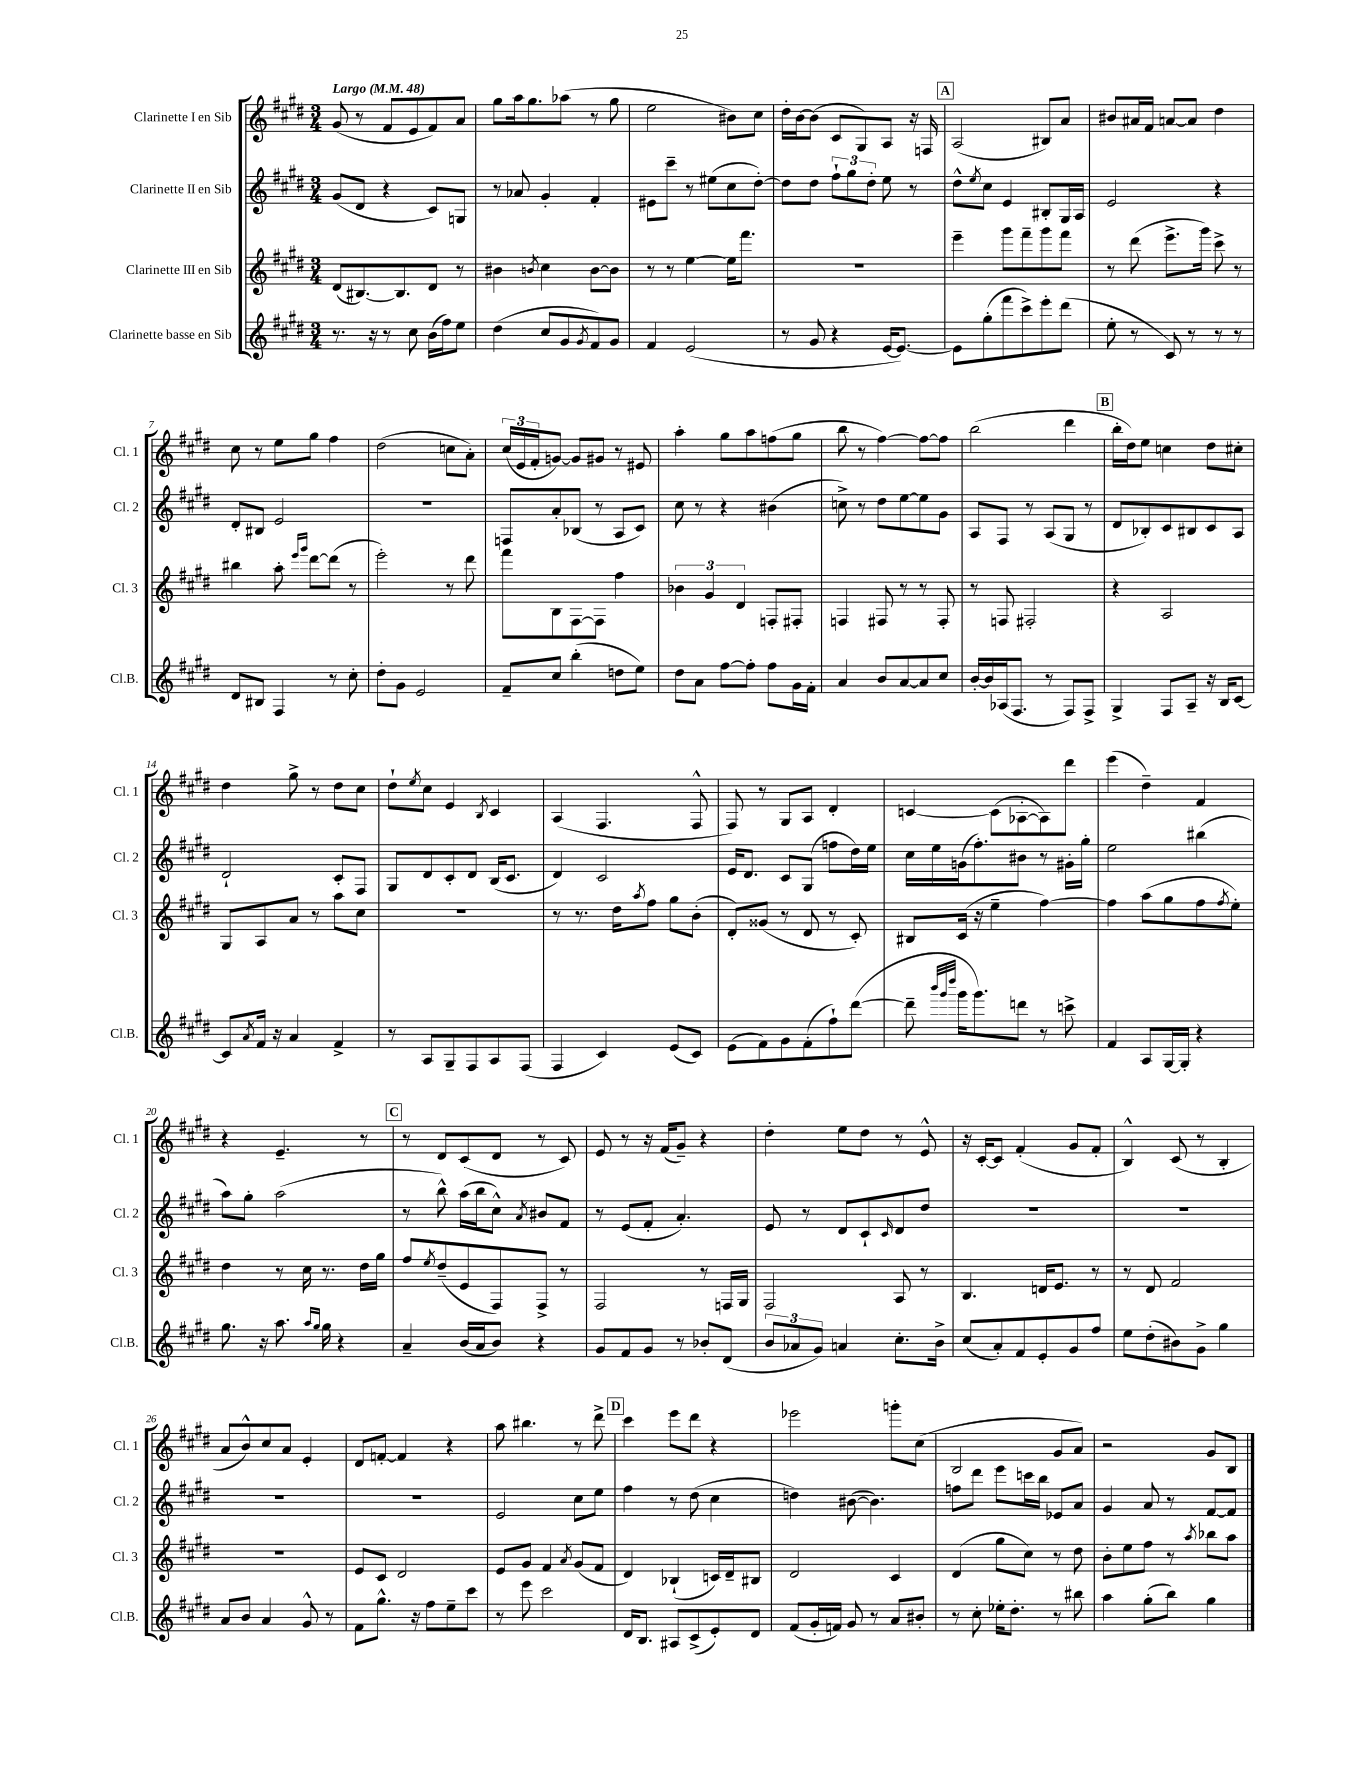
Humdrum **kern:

**kern	**kern	**kern	**kern
*part4	*part3	*part2	*part1
*staff4	*staff3	*staff2	*staff1
*I"Clarinette basse en Sib	*I"Clarinette III en Sib	*I"Clarinette II en Sib	*I"Clarinette I en Sib
*I'Cl.B.	*I'Cl. 3	*I'Cl. 2	*I'Cl. 1
*clefG2	*clefG2	*clefG2	*clefG2
*k[f#c#g#d#]	*k[f#c#g#d#]	*k[f#c#g#d#]	*k[f#c#g#d#]
*M3/4	*M3/4	*M3/4	*M3/4
*MM48	*MM48	*MM48	*MM48
=1	=1	=1	=1
!	!	!	!LO:TX:a:B:t=Largo
8.r	(8d#/L	(8g#/L	(8g#/
.	[8.B#X/)	8d#/J	8r
16r	.	.	.
8r	.	4r	8f#/L
.	8.B#/]	.	.
8cc#\	.	.	8e/
(16b\LL	8d#/J	8c#/L)	8f#/)
16ff#\J)	.	.	.
8ee\J	8r	8Gn/J	8a/J
=2	=2	=2	=2
(4dd#\	4b#X\	8r	8gg#\L
.	.	8a-X/	16aa\k
.	.	.	8.gg#\
.	8qbn/	.	.
8cc#/L	4cc#\	4g#'/	.
8g#/	.	.	(8aa-X\J
8qg#/	.	.	.
8f#/)	[8b\L	4f#'/	8r
8g#/J	8b\J]	.	8gg#\
=3	=3	=3	=3
4f#/	8r	8e#X\L	2ee\
.	8r	8ccc#~\J	.
(2e/	[4ee\	8r	.
.	.	(8ee#X\L	.
.	16ee\KL]	8cc#\	8b#X\L)
.	8.fff#\J	.	.
.	.	[8dd#'\J)	8cc#\J
=4	=4	=4	=4
8r	2.r	8dd#\L]	16dd#'\LL
.	.	.	[16b\J
8g#/	.	8dd#\J	(8b\J]
4r	.	12ff#`\L	8c#/L
.	.	12gg#\	.
.	.	.	8G#/)
.	.	12dd#'\J	.
[16e/KL	.	8ee\	8A/J
8.e/J_)	.	.	.
.	.	8r	16r
.	.	.	16Fn/
!!LO:REH:place=s1:t=A
=5	=5	=5	=5
8e\L]	4eee~\	8dd#^^\L	(2A/
.	.	8qee/	.
(8gg#'\	.	8cc#\J	.
8fff#\	8ggg#\L	4e/	.
8ccc#^\)	8fff#~\	.	.
8eee'\	8ggg#\	8B#X'/L	8B#X/L)
(8ddd#\J	8fff#\J	16G#/L	8a/J
.	.	16A/JJ	.
=6	=6	=6	=6
8ee'\	8r	2e/	8b#X/L
8r	(8ddd#\	.	16a#X/L
.	.	.	16f#/JJ
8c#/)	8.eee^\L	.	[8an/L
8r	.	.	8a/J]
.	16ggg#\Jk)	.	.
8r	8ccc#^\	4r	4dd#\
8r	8r	.	.
!!LO:LB:g=z
=7	=7	=7	=7
8d#/L	4bb#X\	8d#'/L	8cc#\
8B#X/J	.	8B#X/J	8r
4F#/	8aa'\	2e/	8ee\L
.	16qqeee/LL	.	.
.	16qqggg#/JJ	.	.
.	[8ddd#\L	.	8gg#\J
8r	(8ddd#\J]	.	4ff#\
8cc#'\	8r	.	.
=8	=8	=8	=8
8dd#'\L	2eee'\)	2.r	(2dd#\
8g#\J	.	.	.
2e/	.	.	.
.	8r	.	8ccn\L
.	8ddd#\	.	8a'\J)
=9	=9	=9	=9
8f#~/L	8fff#\L	8Fn/L	(24cc#/LL
.	.	.	24e/
.	.	.	24f#'/J
8cc#/J	8B\	8a'/	[8gn/J)
(4bb'\	[8F#\	(8B-X/J	8g/L]
.	8F#\J]	8r	8g#X/J
8ddn\L	4ff#\	8A/L	8r
8ee\J)	.	8c#/J)	8e#X/
=10	=10	=10	=10
8dd#\L	6b-X\	8cc#\	4aa'\
8a\J	.	8r	.
.	6g#/	.	.
[8ff#\L	.	4r	8gg#\L
.	6d#/	.	.
8ff#'\J]	.	.	8aa\
8ff#\L	8Fn'/L	(4b#X\	(8ffn\
16g#\L	8F#X'/J	.	8gg#\J
16f#'\JJ	.	.	.
=11	=11	=11	=11
4a/	4Fn/	8ccn^\)	8bb\
.	.	8r	8r
8b/L	8F#X/	8dd#\L	[4ff#\)
[8a/	8r	[8ee\	.
8a/]	8r	8ee\]	8ff#\L_
8cc#/J	8F#'/	8g#\J	8ff#\J]
=12	=12	=12	=12
[16b'/LL	8r	8A/L	(2bb\
16b/]	.	.	.
(16A-X/J	8Fn/	8F#/J	.
8.F#/J	.	.	.
.	2F#X'/	8r	.
8r	.	(8A/L	.
8F#/L)	.	8G#/J	4ddd#\
8F#^/J	.	8r	.
!!LO:REH:place=s1:t=B
=13	=13	=13	=13
4G#^/	4r	8d#/L	16bb'\LL
.	.	.	16dd#\J)
.	.	8B-X'/)	8ee\J
8F#/L	2A/	8c#/	4ccn\
8A~/J	.	8B#X/	.
16r	.	8c#/	8dd#\L
16B/KL	.	.	.
[8c#/J	.	8A/J	8cc#X'\J
!!LO:LB:g=z
=14	=14	=14	=14
8c#/L]	8G#/L	2d#`/	4dd#\
8qa/	.	.	.
16f#/Jk	8A/	.	.
16r	.	.	.
4a/	8a/J	.	8gg#^\
.	8r	.	8r
4f#^/	8aa\L	8c#'/L	8dd#\L
.	8cc#\J	8F#/J	8cc#\J
=15	=15	=15	=15
8r	2.r	8G#/L	8dd#`\L
.	.	.	8qee/
8A/L	.	8d#/	8cc#\J
8G#~/	.	8c#'/	4e/
8F#/	.	8d#/J	.
.	.	.	8qB/
8A/	.	(16B/KL	4c#/
.	.	8.c#/J	.
(8F#/J	.	.	.
=16	=16	=16	=16
4F#/	8r	4d#/)	(4A/
.	8.r	.	.
4c#/)	.	2c#/	4.F#/
.	16dd#\KL	.	.
.	8qaa/	.	.
.	8ff#\J	.	.
(8e/L	8gg#\L	.	.
8c#/J)	(8b'\J	.	8F#^^/
=17	=17	=17	=17
(8e\L	8d#'/L)	16e/KL	8F#/)
.	.	8.d#/J	.
8f#\)	(8g##X/J	.	8r
8g#\	8r	8c#/L	8G#/L
(8f#'\	8d#/	(8G#/J	8A/J
8ff#`\)	8r	8ffn\L	4d#'/
([8ddd#\J	8c#'/)	16dd#\L)	.
.	.	16ee\JJ	.
=18	=18	=18	=18
8ddd#~\]	8B#X/L	16cc#\LL	[4cn/
.	.	16ee\	.
32qqbbb/LLL	.	.	.
32qqggg#/	.	.	.
32qqdddd#/JJJ	.	.	.
16ggg#\KL	(16c#/Jk	(16gn\J	.
8.ggg#\)	16r	8.ff#'\)	.
.	4ee~\	.	(8c\L]
8dddn\J	.	8b#X\J	[8A-X'\
8r	[4ff#\)	8r	8A-\])
8cccn^\	.	16g#X'\LL	8ddd#\J
.	.	16gg#'\JJ	.
=19	=19	=19	=19
4f#/	4ff#\]	2ee\	(4eee\
8A/L	(8aa\L	.	4dd#~\)
[16G#/L	8gg#\	.	.
16G#'/JJ]	.	.	.
4r	8ff#\	(4bb#X\	4f#/
.	8qff#/	.	.
.	8ee'\J)	.	.
!!LO:LB:g=z
=20	=20	=20	=20
8.gg#\	4dd#\	8aa\L)	4r
.	.	8gg#'\J	.
16r	.	.	.
8.aa\	8r	(2aa\	4.e~/
.	16cc#\	.	.
16qqaa/LL	.	.	.
16qqgg#/JJ	.	.	.
16gg#\	8.r	.	.
4r	.	.	.
.	16dd#\LL	.	8r
.	16gg#\JJ	.	.
!!LO:REH:place=s1:t=C
=21	=21	=21	=21
4a~/	8ff#/L	8r	8r
.	8qee/	.	.
.	(8dd#~/	8bb^^\)	8d#/L
(16b/LL	8e/	(16aa\LL	(8c#/
16a/J	.	16bb\J	.
8b/J)	8F#/)	8cc#^^\J)	8d#/J
.	.	8qa/	.
4r	8F#^/J	8b#X/L	8r
.	8r	8f#/J	8c#/)
=22	=22	=22	=22
8g#/L	2F#/	8r	8e/
8f#/	.	(8e/L	8r
8g#/J	.	8f#'/J	16r
.	.	.	(16f#/KL
8r	.	4.a'/)	8g#~/J)
8b-X'/L	8r	.	4r
(8d#/J	16Fn/LL	.	.
.	16G#/JJ	.	.
=23	=23	=23	=23
12b/L	2F#/	8e/	4dd#'\
12a-X/	.	.	.
.	.	8r	.
12g#/J)	.	.	.
4an/	.	8d#/L	8ee\L
.	.	8c#`/	8dd#\J
.	.	16qqc#/	.
8.cc#'\L	8A/	8d#/	8r
.	8r	8dd#/J	8e^^/
16b^\Jk	.	.	.
=24	=24	=24	=24
(8cc#/L	4.B/	2.r	16r
.	.	.	[16c#'/KL
8a'/)	.	.	8c#/J]
8f#/	.	.	(4f#'/
8e'/	16dn/KL	.	.
.	8.e/J	.	.
8g#/	.	.	8g#/L
8ff#/J	8r	.	8f#'/J
=25	=25	=25	=25
8ee\L	8r	2.r	4B^^/)
(8dd#'\	8d#/	.	.
8b#X\)	2f#/	.	(8c#/
8g#^\J	.	.	8r
4gg#\	.	.	4B'/
!!LO:LB:g=z
=26	=26	=26	=26
8a/L	2.r	2.r	8a/L
8b/J	.	.	8b^^/)
4a/	.	.	8cc#/
.	.	.	8a/J
8g#^^/	.	.	4e'/
8r	.	.	.
=27	=27	=27	=27
8f#\L	8e/L	2.r	8d#/L
8.gg#^^\J	8c#/J	.	[8fn'/J
.	2d#/	.	4f/]
16r	.	.	.
8ff#\L	.	.	.
8ee~\	.	.	4r
8ccc#\J	.	.	.
=28	=28	=28	=28
8r	8e/L	2e/	8aa\
8eee\	8g#/J	.	4.bb#X\
2ccc#\	4f#/	.	.
.	8qa/	.	.
.	(8g#/L	8cc#\L	8r
.	8f#/J	8ee\J	8ddd#^\
!!LO:REH:place=s1:t=D
=29	=29	=29	=29
16d#/KL	4d#/)	4ff#\	4ccc#\
8.B/J	.	.	.
8A#X/L	(4B-X`/	8r	8eee\L
(8c#^/	.	(8dd#\	8ddd#\J
8e'/)	16cn/LL)	4cc#\	4r
.	16d#~/J	.	.
8d#/J	8B#X/J	.	.
=30	=30	=30	=30
(8f#/L	2d#/	4ddn\)	2eee-X\
16g#'/L	.	.	.
16fn/JJ)	.	.	.
8g#/	.	([8b#X\	.
8r	.	4.b#\])	.
8a/L	4c#/	.	8gggn'\L
8b#X'/J	.	.	(8cc#\J
=31	=31	=31	=31
8r	(4d#/	8ffn\L	2B/
8cc#'\	.	8ddd#\J	.
16ee-X'\KL	8gg#\L	8eee\L	.
8.dd#'\J	.	.	.
.	8cc#\J)	16cccn\L	.
.	.	16bb\JJ	.
8r	8r	8e-X/L	8g#/L
8bb#X\	8dd#\	8a/J	8a/J)
=32	=32	=32	=32
4aa\	8b'\L	4g#/	2r
.	8ee\	.	.
(8gg#'\L	8ff#\J	8a/	.
8bb\J)	8r	8r	.
.	8qaa/	.	.
4gg#\	8bb-X\L	[8f#/L	8g#/L
.	8aa\J	8f#/J]	8B/J
==	==	==	==
*-	*-	*-	*-
